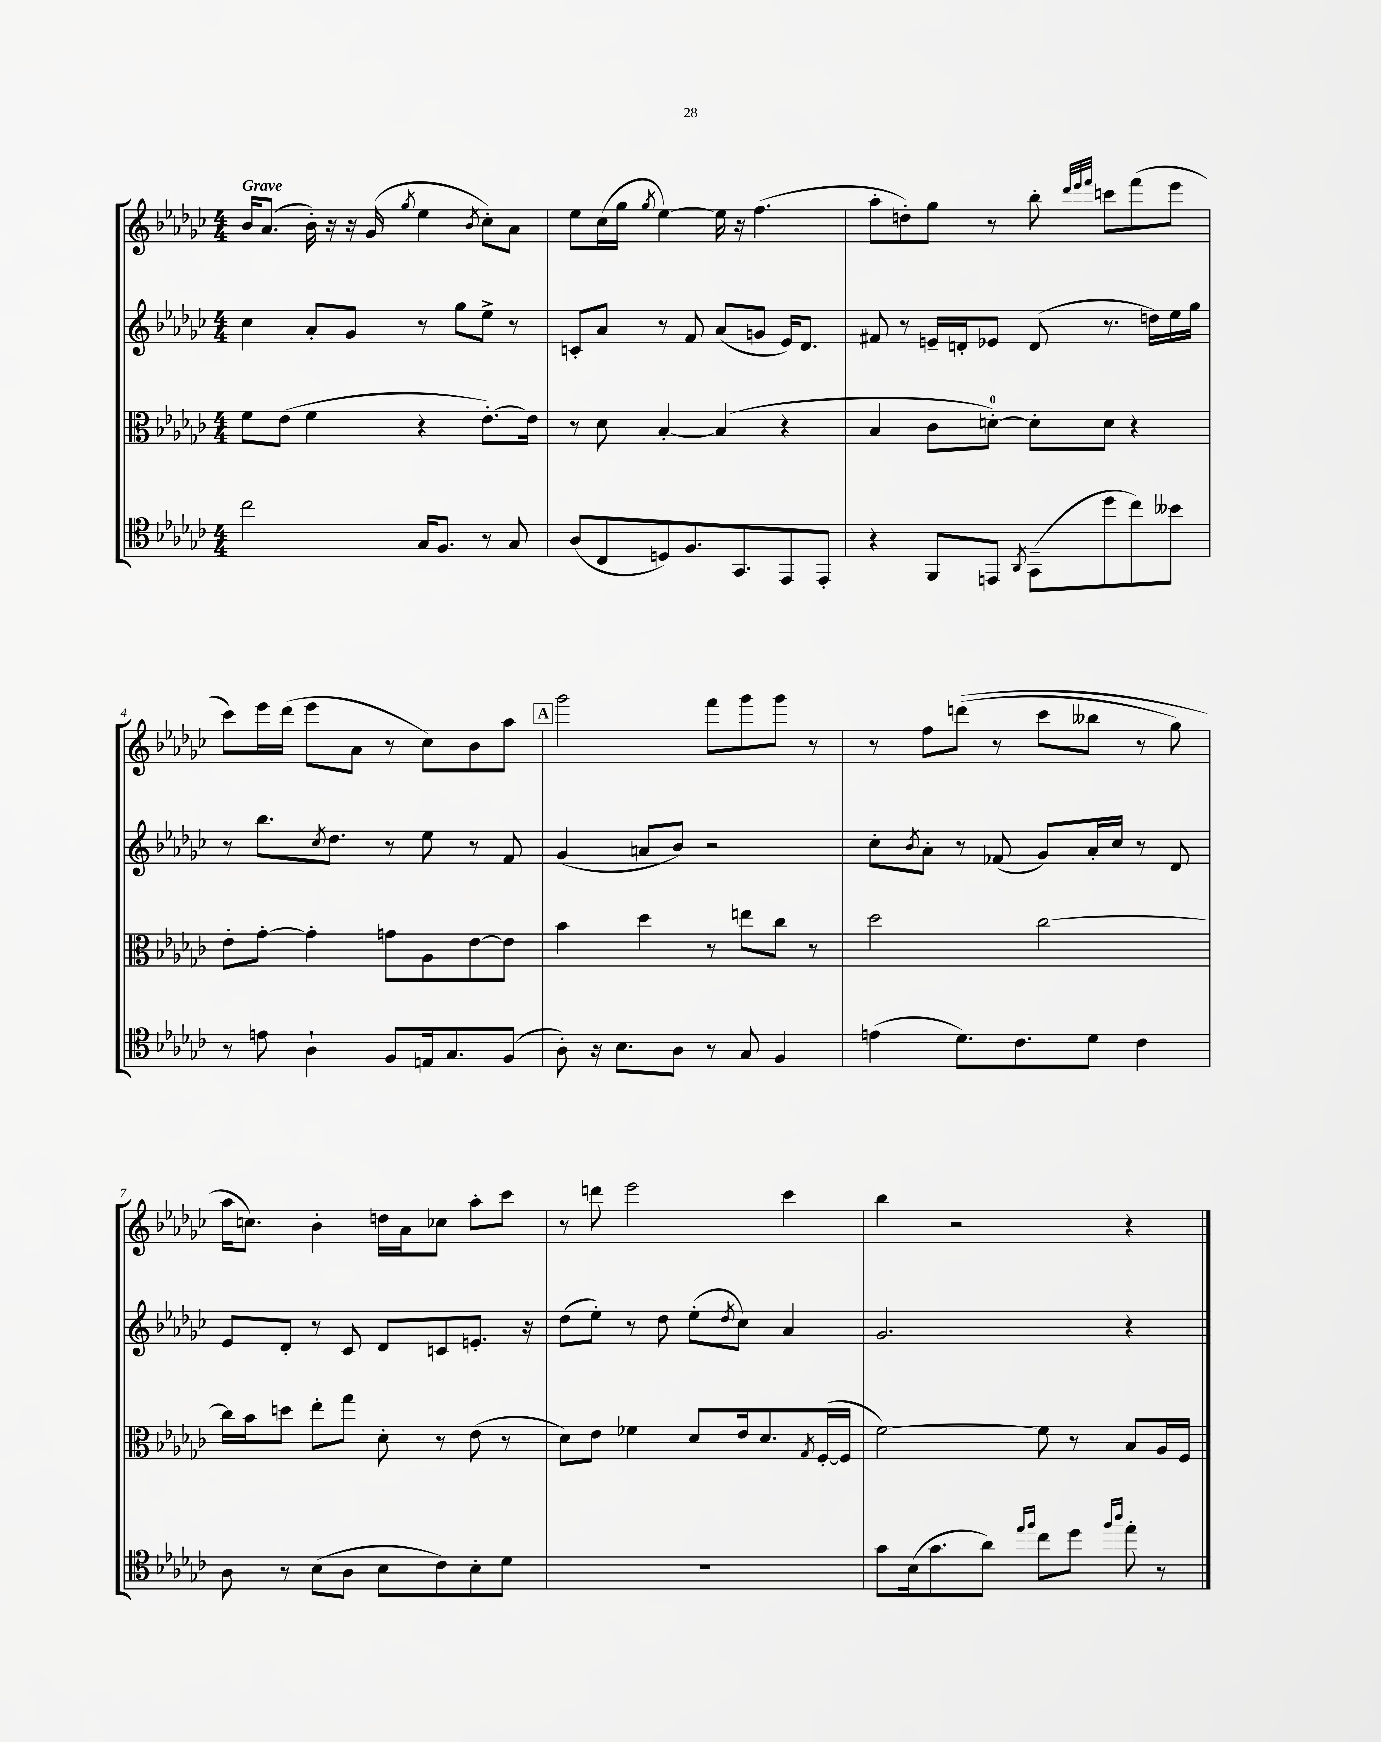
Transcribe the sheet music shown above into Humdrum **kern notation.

**kern	**kern	**kern	**kern
*part4	*part3	*part2	*part1
*staff4	*staff3	*staff2	*staff1
*clefC4	*clefC3	*clefG2	*clefG2
*k[b-e-a-d-g-c-]	*k[b-e-a-d-g-c-]	*k[b-e-a-d-g-c-]	*k[b-e-a-d-g-c-]
*M4/4	*M4/4	*M4/4	*M4/4
=1	=1	=1	=1
!	!	!	!LO:TX:a:B:t=Grave
2cc-\	8f\L	4cc-\	16b-/KL
.	.	.	(8.a-/J
.	(8e-\J	.	.
.	4f\	8a-'/L	16b-'\)
.	.	.	16r
.	.	8g-/J	16r
.	.	.	(16g-/
.	.	.	8qgg-/
16G-/KL	4r	8r	4ee-\
8.F/J	.	.	.
.	.	8gg-\L	.
.	.	.	8qb-/
8r	[8.e-'\L)	8ee-^\J	8cc-'\L)
8G-/	.	8r	8a-\J
.	16e-\Jk]	.	.
=2	=2	=2	=2
(8A-/L	8r	8cn'/L	8ee-\L
8C-/	8d-\	8a-/J	(16cc-\L
.	.	.	16gg-\JJ
.	.	.	8qgg-/
8Dn/)	[4B-'/	8r	[4ee-\)
8.F/	.	8f/	.
.	(4B-/]	(8a-/L	16ee-\]
8.GG-/	.	.	16r
.	.	8gn/J	(4.ff\
8EE-/	4r	16e-/KL)	.
.	.	8.d-/J	.
8EE-'/J	.	.	.
=3	=3	=3	=3
4r	4B-/	8f#X/	8aa-'\L
.	.	8r	8ddn'\)
8FF/L	8c-\L	16en~/LL	8gg-\J
.	.	16dn'/J	.
8EEn/J	[8dn'\J)	8e-X/J	8r
8qAA-/	.	.	.
(8GG-~\L	8d'\L]	(8d/	8bb-'\
.	.	.	32qqddd-/LLL
.	.	.	32qqeee-/
.	.	.	32qqfff/JJJ
8dd-\	8d\J	8.r	8cccn\L
8cc-\)	4r	.	(8fff\
.	.	16ddn\LL)	.
8b--X\J	.	16ee-\	8eee-\J
.	.	16gg-\JJ	.
!!LO:LB:g=z
=4	=4	=4	=4
8r	8e-'\L	8r	8ccc-\L)
8en\	[8g-'\J	8.bb-\L	16eee-\L
.	.	.	(16ddd-\JJ
4A-`\	4g-'\]	.	8eee-\L
.	.	8qcc-/	.
.	.	8.dd-\J	.
.	.	.	8a-\J
8F/L	8gn\L	8r	8r
16En/k	8A-\	8ee-\	8cc-\L)
8.G-/	.	.	.
.	[8e-\	8r	8b-\
(8F/J	8e-\J]	8f/	8aa-\J
!!LO:REH:place=s1:t=A
=5	=5	=5	=5
8A-'\)	4b-\	(4g-/	2ggg-\
16r	.	.	.
8.B-\L	.	.	.
.	4dd-\	8an/L	.
8A-\J	.	8b-/J)	.
8r	8r	2r	8fff\L
8G-/	8een\L	.	8ggg-\
4F/	8cc-\J	.	8ggg-\J
.	8r	.	8r
=6	=6	=6	=6
(4en\	2dd-\	8cc-'\L	8r
.	.	8qb-/	.
.	.	8a-'\J	8ff\L
8.d-\L)	.	8r	((8dddn\J
.	.	(8f-X/	8r
8.c-\	.	.	.
.	[2cc-\	8g-/L)	8ccc-\L
8d-\J	.	16a-'/L	8bb--X\J
.	.	16cc-/JJ	.
4c-\	.	8r	8r
.	.	8d-/	8gg-\)
!!LO:LB:g=z
=7	=7	=7	=7
8A-\	16cc-\LL]	8e-/L	16aa-\KL
.	16b-\J	.	8.ccn\J)
8r	8ddn\J	8d-'/J	.
(8B-\L	8ee-'\L	8r	4b-'\
8A-\J	8gg-\J	8c-/	.
8B-\L	8d-'\	8d-/L	16ddn\LL
.	.	.	16a-\J
8c-\)	8r	8cn/	8cc-X\J
8B-'\	(8e-\	8.en'/J	8aa-'\L
8d-\J	8r	.	8ccc-\J
.	.	16r	.
=8	=8	=8	=8
1r	8d-\L)	(8dd-\L	8r
.	8e-\J	8ee-'\J)	8dddn\
.	4f-X\	8r	2eee-\
.	.	8dd-\	.
.	8d-/L	(8ee-'\L	.
.	.	8qdd-/	.
.	16e-/k	8cc-\J)	.
.	8.d-/	.	.
.	.	4a-/	4ccc-\
.	8qG-/	.	.
.	([16F'/L	.	.
.	16F/JJ]	.	.
=9	=9	=9	=9
8g-\L	[2f\)	2.g-/	4bb-\
(16B-\k	.	.	.
8.g-\	.	.	.
.	.	.	2r
8a-\J)	.	.	.
16qqee-/LL	.	.	.
16qqff/JJ	.	.	.
8cc-\L	8f\]	.	.
8dd-\J	8r	.	.
16qqff/LL	.	.	.
16qqaa-/JJ	.	.	.
8ee-'\	8B-/L	4r	4r
8r	16A-/L	.	.
.	16F/JJ	.	.
==	==	==	==
*-	*-	*-	*-
